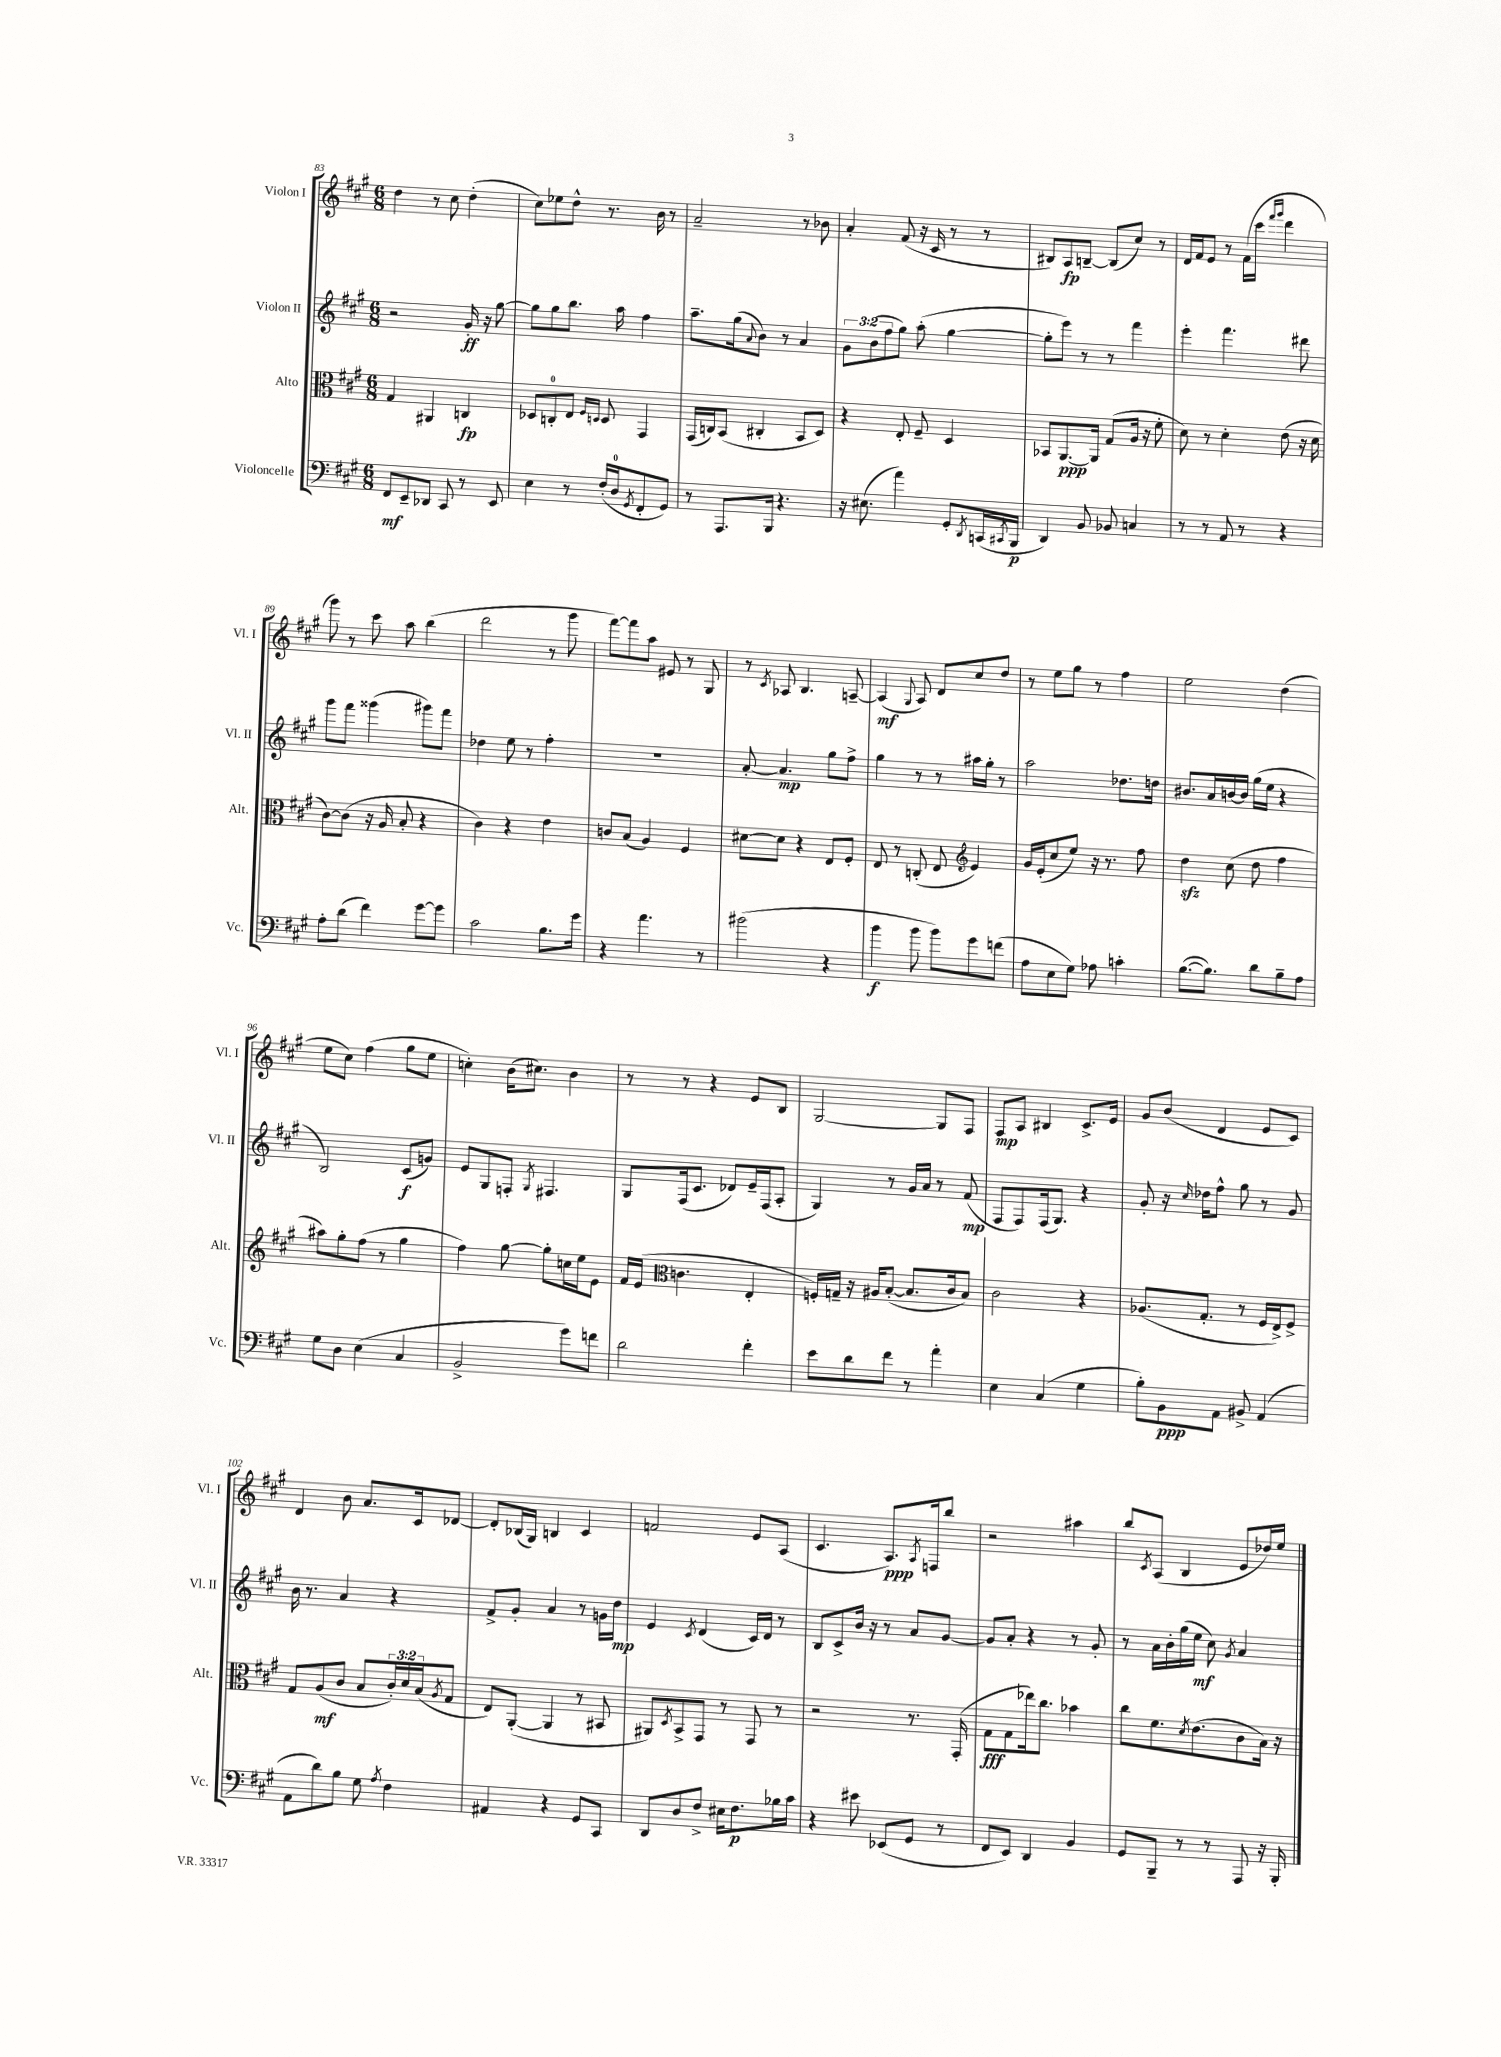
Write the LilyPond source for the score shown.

<<
\new StaffGroup <<
\new Staff = "s0" \with { instrumentName = "Violon I" shortInstrumentName = "Vl. I" } {
    \clef treble \key a \major \numericTimeSignature \time 6/8
    d''4 r8 cis''8 d''4-.( |
    cis''8) ees''8 d''8-^ r8. b'16 r8 |
    a'2-- r8 bes'8 |
    a'4-. fis'8( r16 cis'16 r8 r8 |
    bis8) a8\fp b8~-- b8( cis''8) r8 |
    d'16 fis'16 e'8 r8 fis'16( cis'''16 \grace { fis'''16 gis'''16 } d'''4 |
    gis'''8) r8 cis'''8 a''8 b''4( |
    d'''2 r8 gis'''8 |
    fis'''8~) fis'''8 a''8 eis'8 r8 gis8 |
    r8 \acciaccatura { cis'8 } aes8 b4. a8~-- |
    a4\mf( \appoggiatura { gis8 } a8) d'8 cis''8 d''8 |
    r8 e''8 gis''8 r8 fis''4 |
    e''2 d''4( |
    e''8 cis''8) fis''4( gis''8 e''8 |
    c''4-.) b'16( cis''8.) b'4 |
    r8 r8 r4 e'8 b8 |
    gis2~ gis8 fis8 |
    fis8\mp a8 bis4 cis'8.-> e'16 |
    gis'8 b'8( d'4 e'8 cis'8) |
    d'4 b'8 a'8. cis'16 des'8~ |
    des'8-. bes16( gis16) b4 cis'4 |
    f'2 e'8 a8( |
    cis'4. a8.\ppp) \acciaccatura { a8 } f16 b''8 |
    r2 ais''4 |
    b''8 \acciaccatura { cis'8 } a8( b4 e'8 des''16) e''16 \bar "|." |
}
\new Staff = "s1" \with { instrumentName = "Violon II" shortInstrumentName = "Vl. II" } {
    \clef treble \key a \major \numericTimeSignature \time 6/8 \override Staff.TupletNumber.text = #tuplet-number::calc-fraction-text
    r2 gis'16-.\ff r16 gis''8~ |
    gis''8 gis''8 b''8. a''16 fis''4 |
    a''8.-- gis''16( \appoggiatura { a'8 } b'8) r8 a'4 |
    \tuplet 3/2 { gis'8 b'8( fis''8 } gis''8) a''8-.( gis''4~ |
    gis''8-. e'''8) r8 r8 fis'''4 |
    e'''4-. fis'''4. dis'''8 |
    gis'''8 fis'''8 gisis'''4( gis'''8) fis'''8 |
    des''4 e''8 r8 fis''4-. |
    R2. |
    a'8~-. a'4.\mp gis''8 fis''8-> |
    gis''4 r8 r8 ais''16 gis''16-. r8 |
    a''2 des''8. d''16 |
    bis'8. a'16 b'16~ b'16 gis''16( e''16 r4 |
    b2) cis'8\f( g'8) |
    e'8 gis8 f8-. \acciaccatura { gis8 } fis4. |
    gis8 fis16( cis'8. des'8) e'16-- fis16( a8-. |
    gis4) r8 gis'16 a'16 r8 fis'8\mp( |
    fis8 fis8) fis16( gis8.) r4 |
    gis'8-. r16 \grace { cis''16 } des''16 fis''8-^ gis''8 r8 gis'8 |
    b'16 r8. a'4 r4 |
    fis'8-> gis'8-. a'4 r8 g'16 d''16\mp |
    e'4 \acciaccatura { cis'8 } d'4( cis'16) d'16 r8 |
    b8 cis'8-> b'16 r16 r8 a'8 gis'8~ |
    gis'8 a'8-. r4 r8 gis'8-. |
    r8 a'16 b'16-. gis''16( e''16\mf cis''8) \acciaccatura { gis'8 } a'4 \bar "|." |
}
\new Staff = "s2" \with { instrumentName = "Alto" shortInstrumentName = "Alt." } {
    \clef alto \key a \major \numericTimeSignature \time 6/8 \override Staff.TupletNumber.text = #tuplet-number::calc-fraction-text
    gis4 ais,4 c4\fp |
    des8 c8-0-. e8 \grace { fis16 d16 } d8 gis,4 |
    gis,16( c16) b,8( cis4-. b,8 d8) |
    r4 e8-. fis8-- d4 |
    bes,8 a,8.~\ppp a,16 gis8( a16 r16 fis'8-. |
    d'8) r8 d'4-. e'8( r16 d'16 |
    cis'8~) cis'8( r16 a16 b8-. r4 |
    cis'4) r4 e'4 |
    c'8 b8( a4) fis4 |
    dis'8~ dis'8 r4 e8 fis8-. |
    e8 r8 c8-.( e8 \clef treble e'4) |
    gis'16 e'16-.( cis''8 e''8) r16 r8. fis''8 |
    d''4\sfz cis''8( d''8 fis''4 |
    ais''8) gis''8-. fis''8( r8 gis''4 |
    fis''4) gis''8~ gis''8-. c''16 e''16 e'8 |
    fis'16 e'16( \clef alto c'4. e4-. |
    f16-.) g16-- r16 ais16 b8~-.( b8. cis'16 b8) |
    cis'2 r4 |
    aes8.( gis8.-. r8 fis16 e16->) fis8-> |
    gis8 a8\mf( cis'8 b8 \tuplet 3/2 { cis'16-.) d'16 b16( } \acciaccatura { a8 } gis8 |
    e8) a,8~-.( a,4 r8 bis,8 |
    ais,8) \acciaccatura { d8 } b,8-> gis,8 r8 gis,8 r8 |
    r2 r8. gis,16-.( |
    gis8\fff gis8 ees''16) cis''8. bes'4 |
    cis''8 fis'8. \acciaccatura { d'8 } e'8.( cis'8 b16) r16 \bar "|." |
}
\new Staff = "s3" \with { instrumentName = "Violoncelle" shortInstrumentName = "Vc." } {
    \clef bass \key a \major \numericTimeSignature \time 6/8
    fis,8\mf e,8-- des,8 cis,8 r8 e,8 |
    e4 r8 fis16-.( d16-0 \acciaccatura { gis,8 } fis,8-. gis,8) |
    r8 a,,8. b,,16 r4. |
    r16 eis8.( a'4) gis,8-. \acciaccatura { d,8 } c,16( \acciaccatura { cis,8 } b,,16\p |
    d,4) b,8 bes,8 c4 |
    r8 r8 a,8 r8 r4 |
    a8-. d'8( fis'4) gis'8~ gis'8 |
    cis'2 b8. gis'16 |
    r4 a'4. r8 |
    bis'2( r4 |
    b'4\f b'8 b'8) gis'8 f'8( |
    a8 e8 gis8) aes8 c'4-. |
    b8.~( b8.) d'8 b8-- a8 |
    gis8 d8 e4( cis4 |
    b,2-> gis'8) f'8 |
    d'2 fis'4-. |
    e'8 d'8 fis'8 r8 a'4-. |
    e4 cis4( gis4 |
    b8-.) b,8\ppp a,8 bis,8-> a,4( |
    a,8 d'8) b8 gis8 \acciaccatura { a8 } fis4 |
    ais,4 r4 gis,8 cis,8 |
    d,8 d8 fis8-> eis16 fis8.\p bes16 cis'16 |
    r4 eis'8 ees,8( gis,8 r8 |
    fis,8 e,8) d,4 b,4 |
    gis,8 b,,8-- r8 r8 a,,8 r16 b,,16-. \bar "|." |
}
>>
>>
\layout { \context { \Score currentBarNumber = #83 } }
